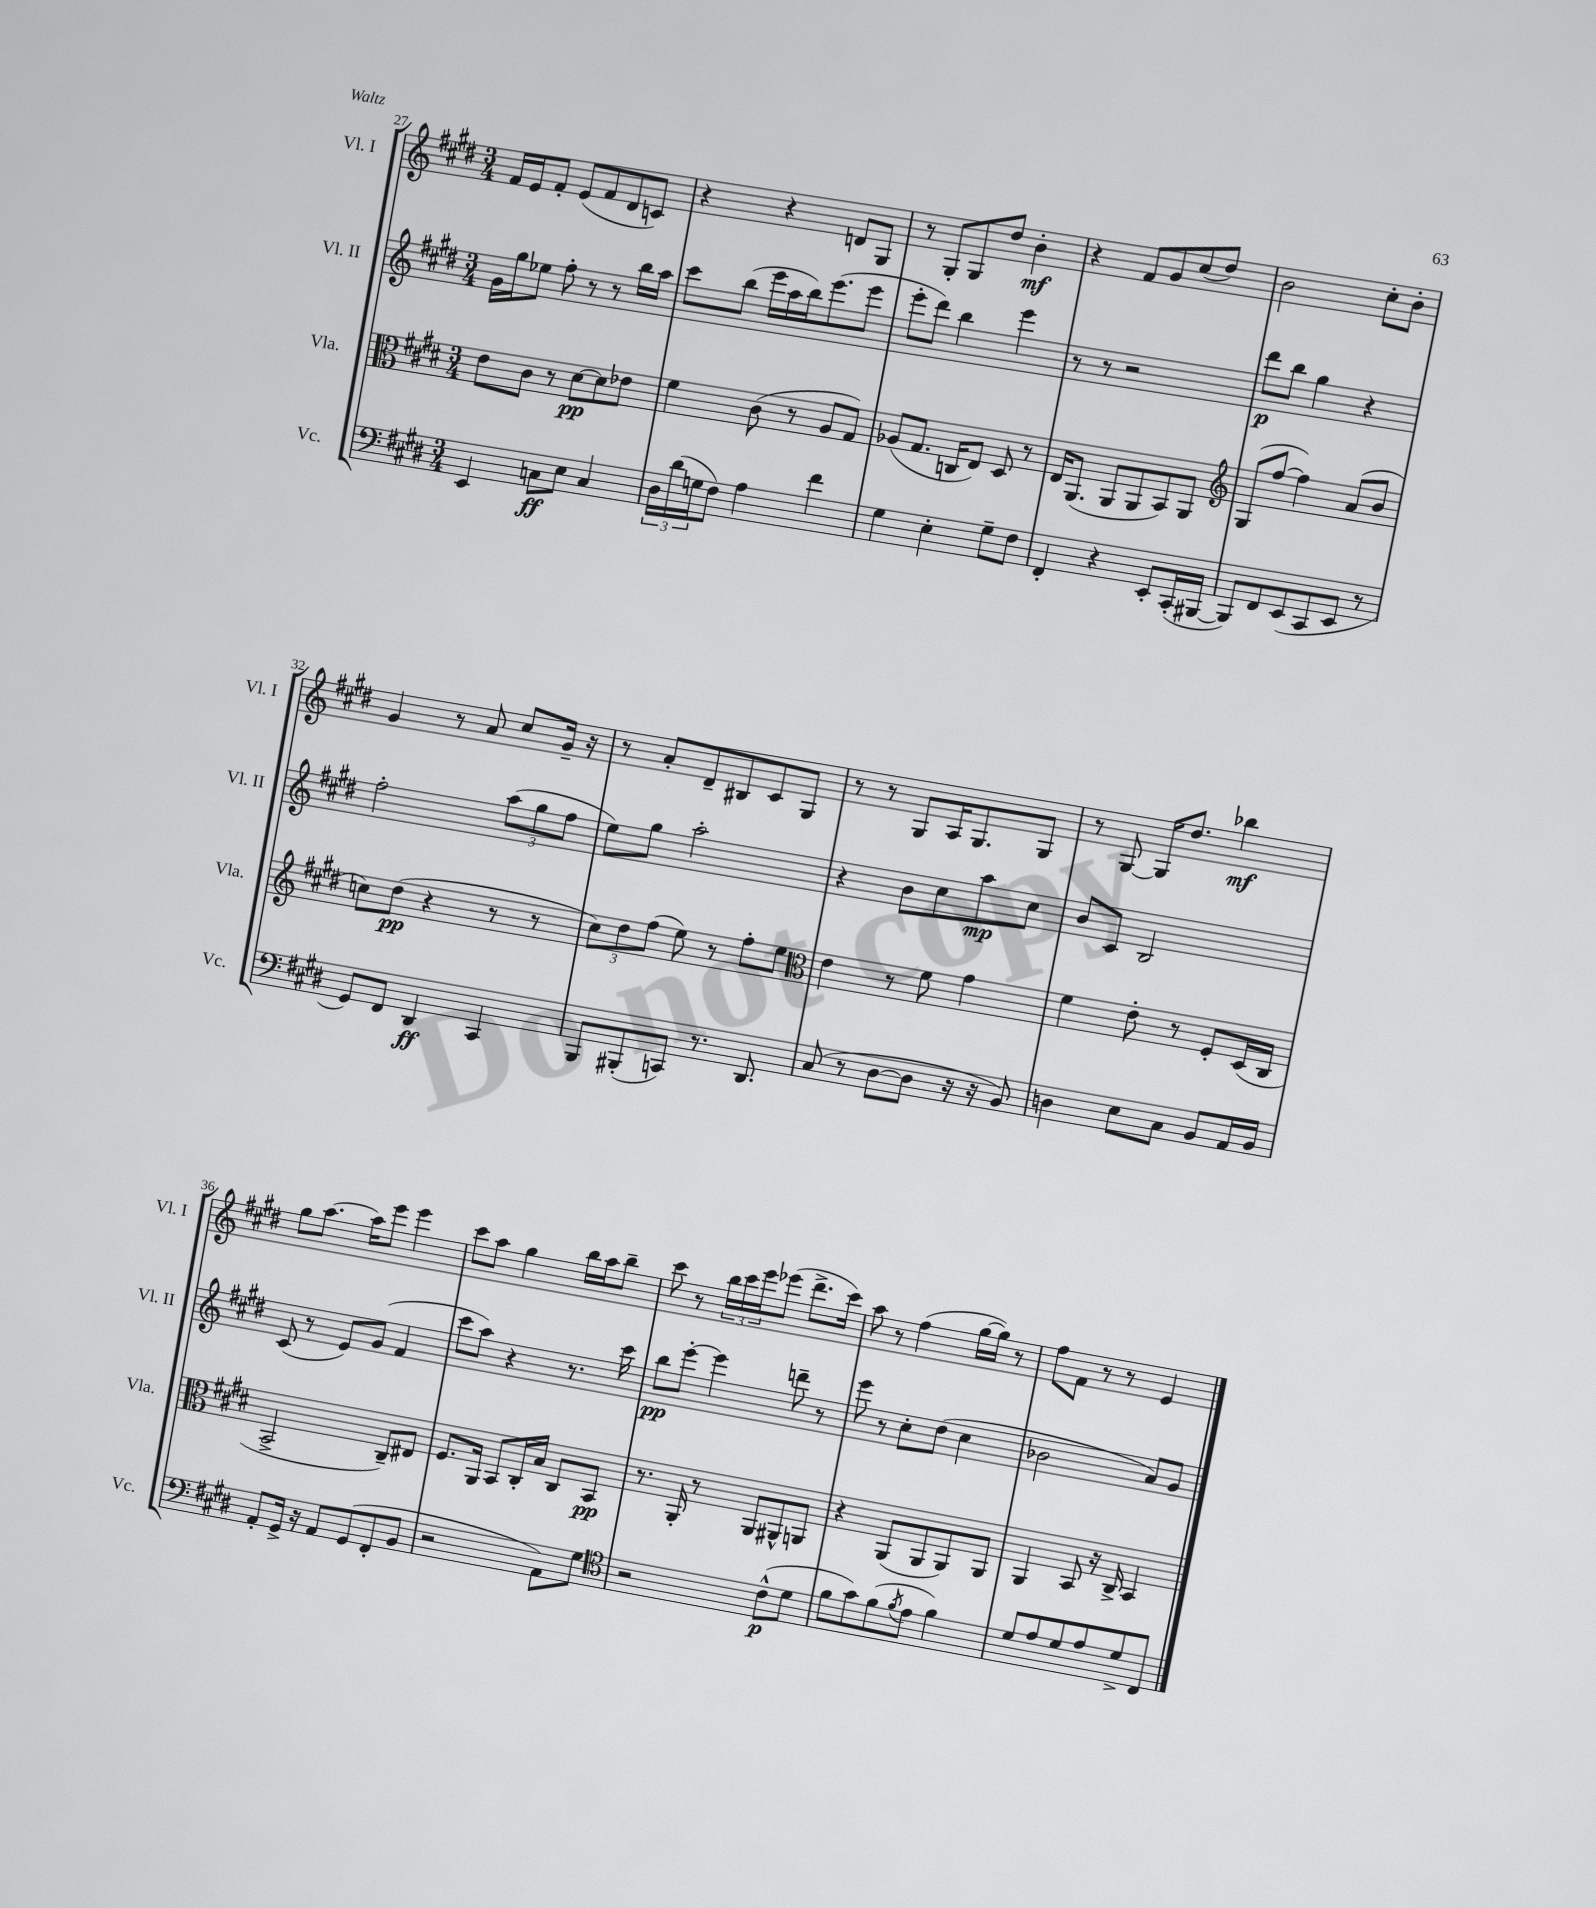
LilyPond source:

<<
\new StaffGroup <<
\new Staff = "s0" \with { instrumentName = "Vl. I" shortInstrumentName = "Vl. I" } {
    \clef treble \key e \major \numericTimeSignature \time 3/4
    fis'16 e'16 fis'8-. e'8( fis'8 dis'8 c'8) |
    r4 r4 d'8 gis8 |
    r8 gis8-. gis8 dis''8 b'4-.\mf |
    r4 fis'8 gis'8 cis''8( dis''8) |
    b'2 cis''8-. b'8-. |
    gis'4 r8 a'8 cis''8 gis'16-- r16 |
    r8 a'8-. dis'8-- bis8 cis'8 gis8 |
    r8 r8 gis8 a16 gis8. gis8 |
    r8 gis8~ gis16 dis''8. bes''4\mf |
    gis''8 a''8.~ a''16 e'''8 e'''4 |
    cis'''8 a''8 gis''4 b''16 a''16 b''8-- |
    cis'''8 r8 \tuplet 3/2 { b''16 cis'''16 e'''16 } ees'''8( dis'''8.-> cis'''16) |
    a''8 r8 fis''4( gis''16~ gis''16) r8 |
    fis''8 fis'8 r8 r8 e'4 \bar "|." |
}
\new Staff = "s1" \with { instrumentName = "Vl. II" shortInstrumentName = "Vl. II" } {
    \clef treble \key e \major \numericTimeSignature \time 3/4
    gis'16 gis''16 ees''8 fis''8-. r8 r8 b''16 a''16 |
    cis'''8 b''8( e'''16 a''16 b''16) e'''8.( e'''8 |
    e'''8-. dis'''8) b''4 e'''4 |
    r8 r8 r2 |
    dis'''8\p b''8 gis''4 r4 |
    fis''2-. \tuplet 3/2 { a''8( gis''8 fis''8 } |
    e''8) gis''8 a''2-. |
    r4 b'8 cis''8 a''8\mp cis''8 |
    b'8 cis'8 b2 |
    cis'8( r8 e'8) gis'8( fis'4 |
    cis'''8 a''8) r4 r8. cis'''16 |
    b''8\pp e'''8~-. e'''4 d'''8-- r8 |
    e'''8 r8 cis''8-. dis''8( cis''4 |
    bes'2 a'8) gis'8 \bar "|." |
}
\new Staff = "s2" \with { instrumentName = "Vla." shortInstrumentName = "Vla." } {
    \clef alto \key e \major \numericTimeSignature \time 3/4
    e'8 cis'8 r8 dis'8~\pp dis'8 ees'8 |
    fis'4 cis'8( r8 a8 gis8) |
    aes8( gis8. c16 e8) dis8 r8 |
    e16 a,8.( a,8 a,8 b,8) a,8 |
    \clef treble gis8( fis''8~ fis''4) a'8( b'8 |
    c''8) dis''8\pp( r4 r8 r8 |
    \tuplet 3/2 { cis''8) dis''8 fis''8( } e''8) r8 fis''8-. e''8 |
    \clef alto e'4 r8 fis'8 gis'4 |
    fis'4 e'8-. r8 fis8-. dis16( cis16 |
    b,2-> cis8--) eis8 |
    fis8. a,16 b,8 cis16-. b16 cis8 b,8\pp |
    r8. a,16-. r8 a,8 ais,8-^ a,8 |
    r4 a,8( a,8 a,8) a,8 |
    a,4 b,8 r16 cis16-> b,4 \bar "|." |
}
\new Staff = "s3" \with { instrumentName = "Vc." shortInstrumentName = "Vc." } {
    \clef bass \key e \major \numericTimeSignature \time 3/4
    e,4 c8\ff e8 c4 |
    \tuplet 3/2 { dis16 dis'16( g16 } fis8) a4 fis'4 |
    gis4 e4-. gis8-- fis8 |
    fis,4-. r4 e,8-. cis,16-.( bis,,16~ |
    bis,,8) fis,8 e,8( cis,8 e,8 r8 |
    gis,8) fis,8 dis,4\ff cis,4 |
    b,,8 bis,,8-.( c,8) r8. dis,8. |
    cis8( r8 dis8~ dis8 r16 r16 b,8) |
    d4 e8 cis8 b,8 a,16 b,16 |
    a,8-. gis,16-> r16 a,8 gis,8( fis,8-. b,8 |
    r2 a,8) gis8 |
    \clef tenor r2 cis'8-^\p( dis'8 |
    fis'8 gis'8) fis'8( \acciaccatura { fis'8 } e'8 fis'4) |
    dis'8 e'8 dis'8 e'8 dis'8-> cis8 \bar "|." |
}
>>
>>
\layout { \context { \Score currentBarNumber = #27 } }
